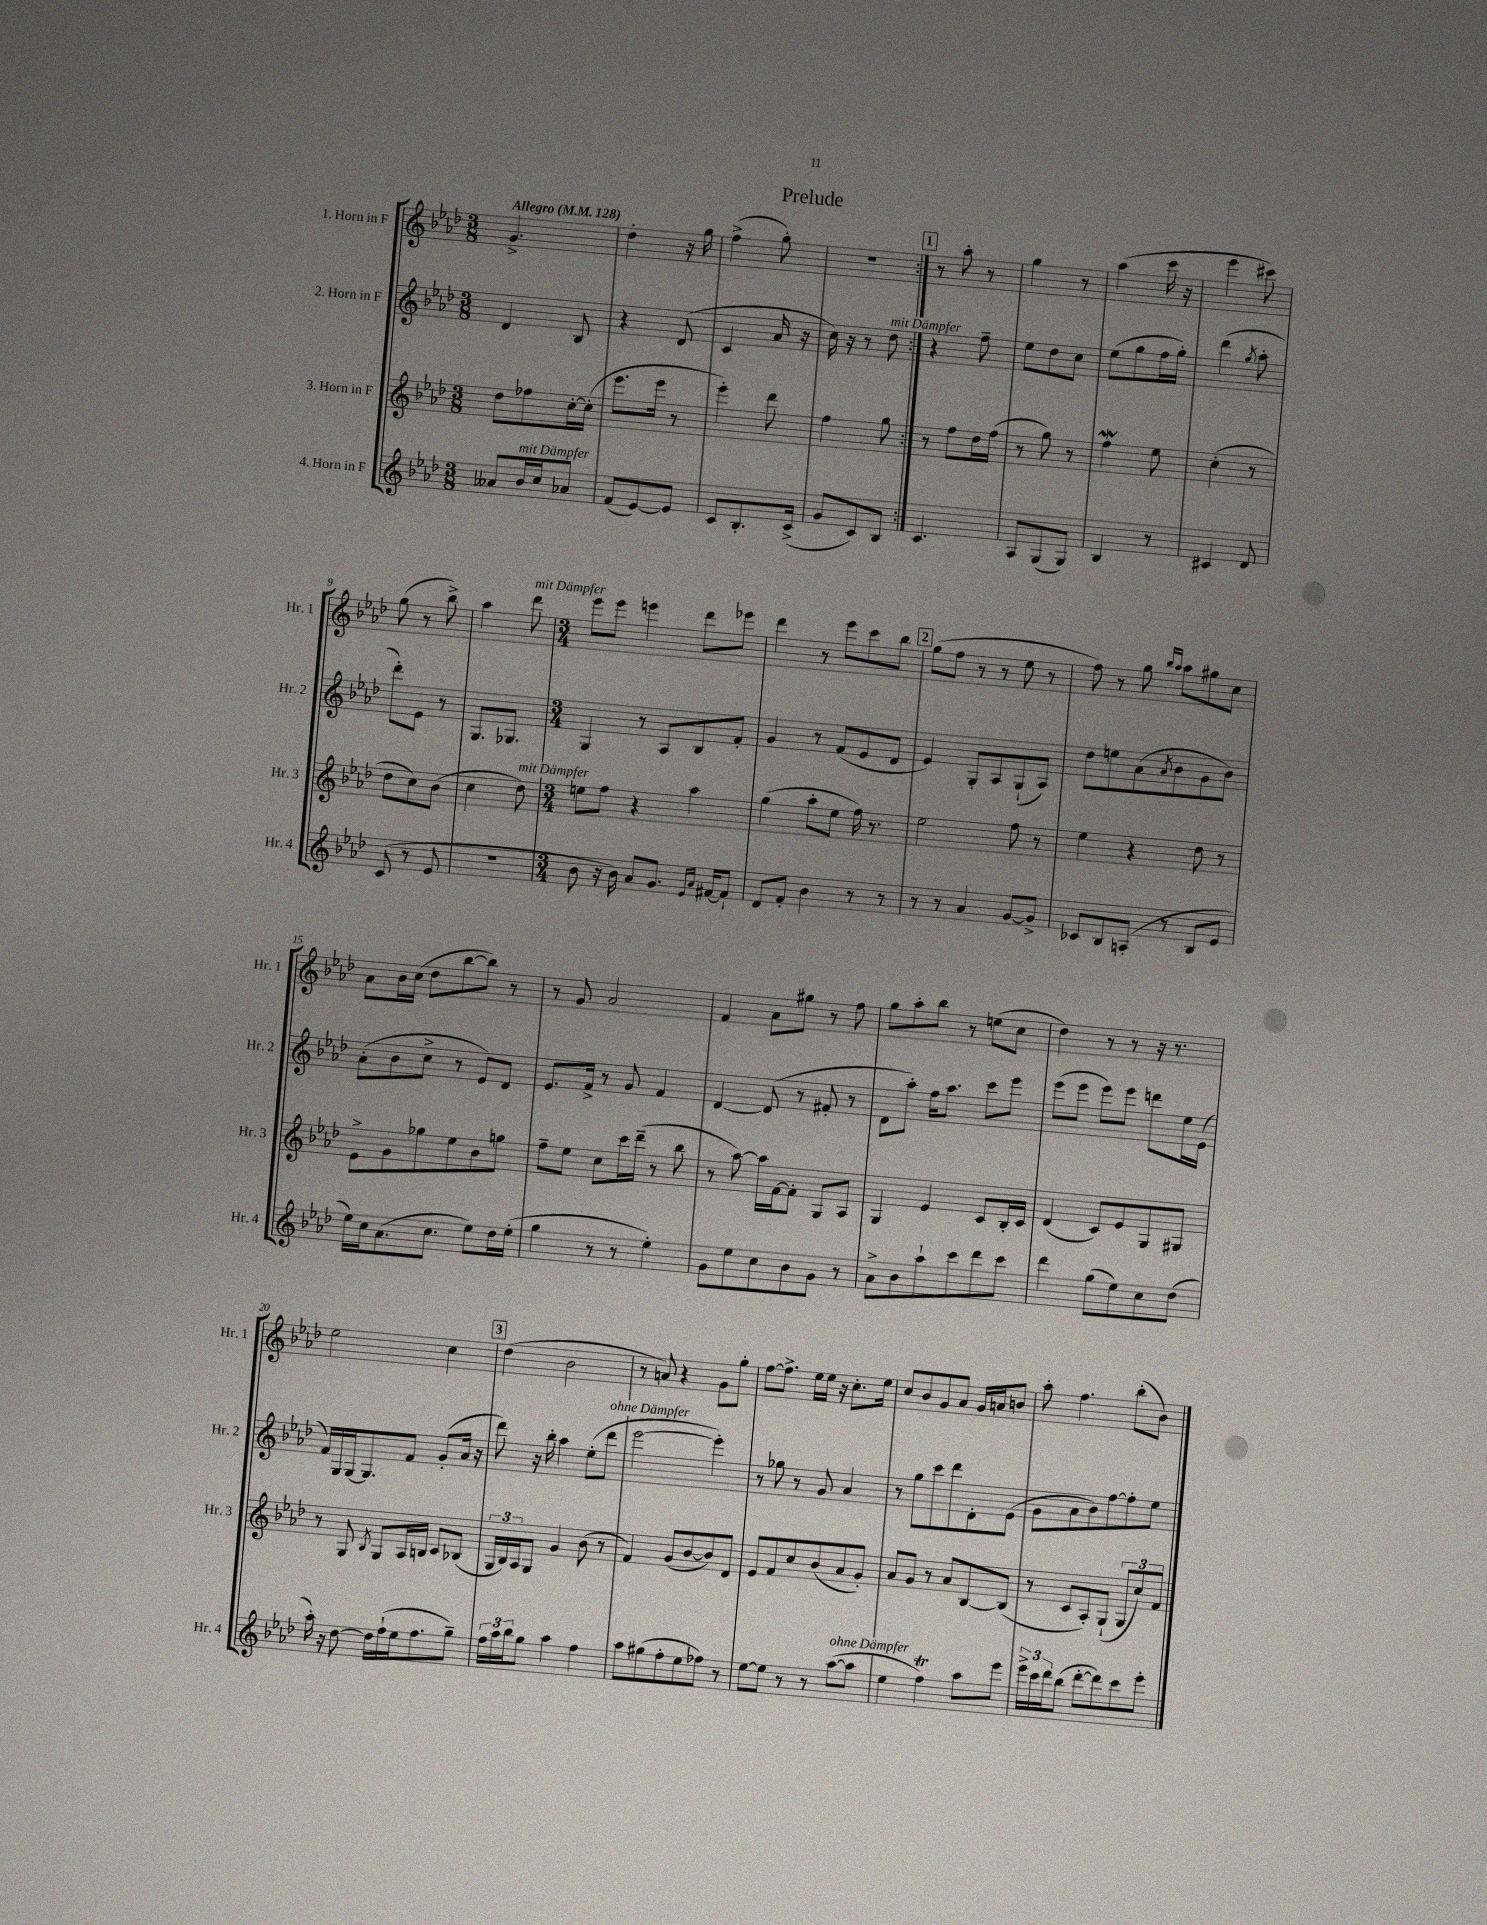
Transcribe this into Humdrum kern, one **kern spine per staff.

**kern	**kern	**kern	**kern
*staff4	*staff3	*staff2	*staff1
*clefG2	*clefG2	*clefG2	*clefG2
*k[b-e-a-d-]	*k[b-e-a-d-]	*k[b-e-a-d-]	*k[b-e-a-d-]
*M3/8	*M3/8	*M3/8	*M3/8
*MM128	*MM128	*MM128	*MM128
8a--	8dd-	4d-	4.g^
16b-	8ff-	.	.
16cc	.	.	.
8a-	[16cc'	8B-	.
.	(16cc']	.	.
=	=	=	=
(8f	8.eee-	4r	4dd-'
[8e-)	.	.	.
.	16eee-	.	.
8e-]	8r	(8d-	16r
.	.	.	16gg
=	=	=	=
8c	4eee-')	4c	(4ff^
8.B-'	.	.	.
.	8ddd-	16a-	8gg')
(16c^	.	16r	.
=	=	=	=
8g	4ff	16cc)	4.r
.	.	16r	.
8c)	.	8r	.
8B-	8gg	8dd-	.
=:|!	=:|!	=:|!	=:|!
4.c	8r	4r	8r
.	8ff	.	8aa-'
.	16dd-	8ff~	8r
.	(16ff	.	.
=	=	=	=
8A-	8r	8ee-	4gg
(8G	8gg)	8dd-	.
8G)	8r	8cc	8r
=	=	=	=
4B-	4ff	(8ee-	(4aa-
.	.	8gg	.
8r	8ee-	16ff	16ccc
.	.	16gg')	16r
=	=	=	=
4c#	(4cc'	(4ddd-	4eee-
.	.	8qgg	.
8d-	8r	8aa-'	8ccc#)
=	=	=	=
(8c	8dd-	8ddd-')	(8gg
8r	8cc)	8e-	8r
8e-	(8b-	8r	8bb-^)
=	=	=	=
4.r	4cc	8.G	4aa-
.	.	8.G-	.
.	8dd-)	.	8ddd-
=	=	=	=
*M3/4	*M3/4	*M3/4	*M3/4
8b-	8ee	4G	8eee-
16r	8ff	.	8eee-
16b-)	.	.	.
8a-	4r	8r	4eee
8.g	.	8A-	.
.	4aa-	8B-	8ddd-
16qqe-	.	.	.
16qqa-	.	.	.
[16f#	.	.	.
8f#`]	.	8f'	8eee-
=	=	=	=
8d-	(4gg	4g	4ddd-
8f'	.	.	.
4b-	8aa-'	8r	8r
.	8ee-	(8f	8eee-
8r	16ff)	8e-	8ccc
.	8.r	.	.
8r	.	8d-	8bb-
=	=	=	=
8r	2ee-	4e-)	(8gg
8r	.	.	8ff
4a-	.	8G'	8r
.	.	8A-	8r
[8g	8ff	(8G`	8ee-
8g^]	8r	8A-)	8r
=	=	=	=
8c-	4ee-	8dd-	8ff)
8B-	.	8ee	8r
(8A'	4r	(8a-	8gg
.	.	.	16qqbb-
.	.	8qa-	16qqaa-
8r	.	8b-	8aa-
8B-	8dd-	8g	8gg#
8e-	8r	8b-)	8cc
=	=	=	=
16ee-)	8e-^	(8a-'	8a-
16cc	.	.	.
(8.a-	8g	8b-	16b-
.	.	.	(16cc
.	8gg-	8cc^	8dd-
8.cc	.	.	.
.	8ee-	8r	[8bb-
8ee-)	8b-	8e-)	8bb-])
16dd-	8gg	8d-	8r
(16ee-'	.	.	.
=	=	=	=
4gg	8ff~	8.e-	8r
.	8ee-	.	8g
.	.	16f^	.
8r	8cc	8r	2a-
8r	16ccc	8g	.
.	(16ddd-~	.	.
4ee-')	8r	4f	.
.	8bb-	.	.
=	=	=	=
8g	8r	[4d-	4f
8ee-	[8aa-)	.	.
8cc	16aa-]	(8d-]	8a-
.	[16f	.	.
8b-	8f']	8r	8gg#
8g	8G	8f#'	8r
8r	8A-	8r	8ff
=	=	=	=
8a-^	4G	8d-	8gg
8b-	.	8aa-')	8aa-'
8aa-`	4e-	16ff	8bb-
.	.	8.aa-	.
8ccc	.	.	8r
8ddd-	8c	8ccc	(8ee
8ccc	16B-'	8eee-	8cc
.	16c	.	.
=	=	=	=
4ddd-	(4d-	(8eee-	4dd-)
.	.	8eee-	.
(8gg	8c)	8eee-)	8r
8ee-)	8e-	8eee-	8r
8cc	8G	8ddd	16r
.	.	.	8.r
(8dd-	8G#	16ee-	.
.	.	(16e-	.
=	=	=	=
16aa-')	8r	16f)	2ee-
16r	.	16G	.
[8dd-	8G	[16G	.
.	.	8.G]	.
.	8qB-	.	.
16dd-]	8G	.	.
(16ff`	.	.	.
16ee-	16A-	8f	.
8.ff	16B	.	.
.	8c	(8g'	4cc
8gg~)	(8B-	16a-	.
.	.	16r	.
=	=	=	=
24ff	24G	8ddd-)	(4dd-
24aa-	24B-)	.	.
24bb-	24A-	.	.
8gg	8G	16r	.
.	.	16bb-'	.
4aa-	4g	4aa-	2b-
4ff	(8b-	(8ee-'	.
.	8r	8ddd-	.
=	=	=	=
8aa-	4f)	[2eee-	8r
(8gg#	.	.	8a)
8ff'	(8g	.	4r
8ee-	[8b-	.	.
8ff-)	8b-])	4eee-'])	8g
8r	8d-	.	8gg'
=	=	=	=
[8ee-	8e-	8r	[8ff
8ee-]	8f	8gg-	8.ff^]
8r	8cc	8r	.
.	.	.	16ee-
8r	(8b-	8g	16ee-
.	.	.	16r
([8aa-	8a-	4a-	8.cc'
8aa-]	8g')	.	.
.	.	.	16ee-
=	=	=	=
4ee-	8a-	8r	8cc
.	8g	8gg	8b-
4ff)	8r	8ccc	8g
.	8a-	8ddd-	8a-
8aa-	[8B-	8d-'	16g
.	.	.	16a
8eee-	(8B-]	(8e-	8b
=	=	=	=
24eee-^	8r	8g	8aa-'
24ccc	.	.	.
24ddd-	.	.	.
(8bb-	8c	8a-	4.ff
[8ddd-'	8A-')	8b-)	.
8ddd-])	(8G`	[8ff	.
8ccc	12G	8ff']	(8bb-'
.	12cc)	.	.
8eee-'	.	8ee-	8b-)
.	12f	.	.
==	==	==	==
*-	*-	*-	*-
